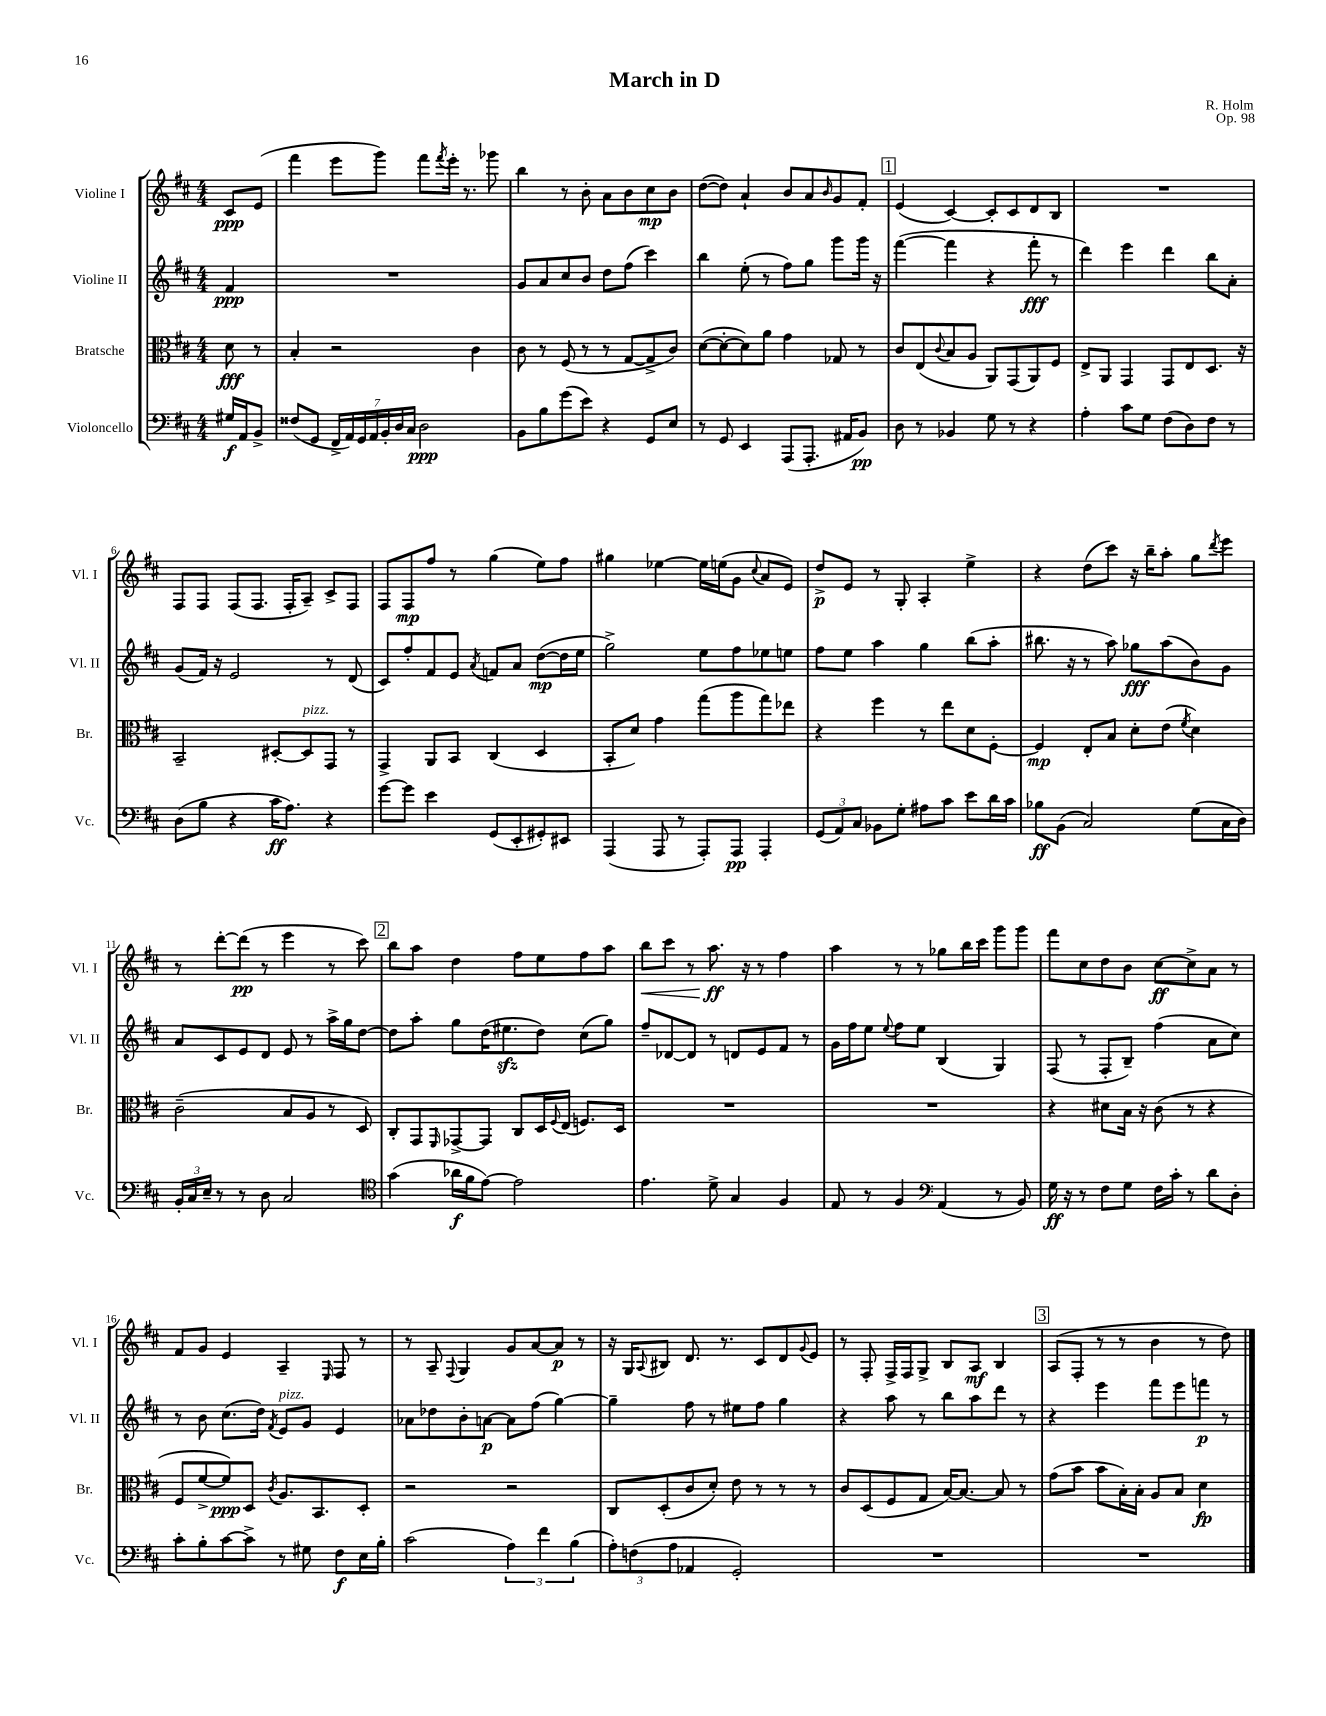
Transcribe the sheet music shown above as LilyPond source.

\header { title = "March in D" composer = "R. Holm" opus = "Op. 98" }
<<
\new StaffGroup <<
\new Staff = "s0" \with { instrumentName = "Violine I" shortInstrumentName = "Vl. I" } {
    \clef treble \key d \major \numericTimeSignature \time 4/4 \partial 4
    cis'8\ppp e'8( |
    fis'''4 e'''8 g'''8) fis'''8 \acciaccatura { fis'''8 } e'''16-. r8. ges'''8 |
    b''4 r8 b'8-. a'8 b'8 cis''8\mp b'8 |
    d''8~( d''8) a'4-! b'8 a'8 \grace { b'16 } g'8 fis'8-. |
    \mark \markup { \box "1" } e'4( cis'4~) cis'8-. cis'8 d'8 b8 |
    R1 |
    fis8 fis8 fis8( fis8. fis16-. a8--) cis'8-> fis8 |
    fis8 fis8\mp fis''8 r8 g''4( e''8) fis''8 |
    gis''4 ees''4~ ees''16 e''16( g'8 \appoggiatura { cis''8 } a'8 e'8) |
    d''8->\p e'8 r8 g8-. a4-. e''4-> |
    r4 d''8( cis'''8) r16 b''16-- a''8-. g''8 \acciaccatura { d'''8 } e'''8 |
    r8 d'''8~-. d'''8\pp( r8 e'''4 r8 cis'''8) |
    \mark \markup { \box "2" } b''8 a''8 d''4 fis''8 e''8 fis''8 a''8 |
    b''8\< cis'''8 r8 a''8.\ff\! r16 r8 fis''4 |
    a''4 r8 r8 ges''8 b''16 cis'''16 g'''8 g'''8 |
    fis'''8 cis''8 d''8 b'8 cis''8~\ff cis''8-> a'8 r8 |
    fis'8 g'8 e'4 a4-- \grace { e16 } fis8 r8 |
    r8 a8-- \appoggiatura { fis8 } g4 g'8 a'8~ a'8\p r8 |
    r16 g16 \appoggiatura { a8 } bis8 d'8. r8. cis'8 d'8 \appoggiatura { g'8 } e'8 |
    r8 fis8-. fis16-> fis16 g8-> b8 a8\mf b4 |
    \mark \markup { \box "3" } a8( fis8-. r8 r8 b'4 r8 d''8) \bar "|." |
}
\new Staff = "s1" \with { instrumentName = "Violine II" shortInstrumentName = "Vl. II" } {
    \clef treble \key d \major \numericTimeSignature \time 4/4 \partial 4
    fis'4\ppp |
    R1 |
    g'8 a'8 cis''8 b'8 d''8 fis''8( cis'''4) |
    b''4 e''8-.( r8 fis''8) g''8 g'''8 g'''16 r16 |
    \mark \markup { \box "1" } fis'''4~( fis'''4 r4 fis'''8-.\fff r8 |
    d'''4) e'''4 d'''4 b''8 a'8-. |
    g'8( fis'16) r16 e'2 r8 d'8( |
    cis'8) fis''8-. fis'8 e'8 \acciaccatura { a'8 } f'8 a'8 d''8~\mp( d''16 e''16 |
    g''2->) e''8 fis''8 ees''8 e''8 |
    fis''8 e''8 a''4 g''4 b''8( a''8-. |
    bis''8. r16 r8 a''8) ges''8\fff a''8( b'8) g'8 |
    a'8 cis'8 e'8 d'8 e'8 r8 a''16-> g''16 d''8~ |
    \mark \markup { \box "2" } d''8 a''8-. g''8 d''16( eis''8.\sfz d''8) cis''8( g''8) |
    fis''8-- des'8~ des'8 r8 d'8 e'8 fis'8 r8 |
    g'16 fis''16 e''8 \appoggiatura { e''8 } fis''8 e''8 b4( g4) |
    fis8( r8 fis8-. b8--) fis''4( a'8 cis''8) |
    r8 b'8 cis''8.( d''16) \acciaccatura { fis'8 } e'8^\markup { \italic "pizz." } g'8 e'4 |
    aes'8 des''8 b'8-. a'8~\p a'8 fis''8( g''4~) |
    g''4-- fis''8 r8 eis''8 fis''8 g''4 |
    r4 a''8 r8 b''8 a''8 d'''8 r8 |
    \mark \markup { \box "3" } r4 e'''4 fis'''8 e'''8 f'''8\p r8 \bar "|." |
}
\new Staff = "s2" \with { instrumentName = "Bratsche" shortInstrumentName = "Br." } {
    \clef alto \key d \major \numericTimeSignature \time 4/4 \partial 4
    d'8\fff r8 |
    b4-. r2 cis'4 |
    cis'8 r8 fis8( r8 r8 g8~ g8-> cis'8) |
    d'8~( d'8~-. d'8) a'8 g'4 ges8 r8 |
    \mark \markup { \box "1" } cis'8 e8( \appoggiatura { cis'8 } b8 a8 a,8) g,8( a,8) fis8 |
    e8-> a,8 g,4 g,8 e8 d8. r16 |
    b,2-- dis8~-. dis8^\markup { \italic "pizz." } g,8 r8 |
    g,4-> a,8 b,8 cis4( d4 |
    b,8-. d'8) g'4 g''8( a''8 g''8) ees''8 |
    r4 fis''4 r8 e''8 d'8 fis8~-. |
    fis4\mp e8-. b8 d'8-. e'8( \acciaccatura { fis'8 } d'4) |
    cis'2--( b8 a8 r8 d8) |
    \mark \markup { \box "2" } cis8-. g,8 \grace { fis,16 } ges,8~-> ges,8 cis8 d16 \appoggiatura { fis8 } e16( f8.) d16 |
    R1 |
    R1 |
    r4 dis'8 b16 r16 cis'8( r8 r4 |
    fis8 fis'8~-> fis'8\ppp) d8 \acciaccatura { cis'8 } a8. b,8. d8-. |
    r2 r2 |
    cis8 d8-.( cis'8 d'8-.) e'8 r8 r8 r8 |
    cis'8 d8( fis8 g8 b16~) b8.~ b8 r8 |
    \mark \markup { \box "3" } g'8( b'8 b'8 b16-.) b16-. a8 b8 d'4\fp \bar "|." |
}
\new Staff = "s3" \with { instrumentName = "Violoncello" shortInstrumentName = "Vc." } {
    \clef bass \key d \major \numericTimeSignature \time 4/4 \partial 4
    gis16\f a,16 b,8-> |
    fisis8( g,8 \tuplet 7/4 { fis,16-> a,16) g,16 a,16 b,16-. d16 cis16 } d2\ppp |
    b,8 b8 g'8( e'8) r4 g,8 e8 |
    r8 g,8 e,4 a,,8( a,,8.-. ais,16 b,8\pp) |
    \mark \markup { \box "1" } d8 r8 bes,4 g8 r8 r4 |
    a4-. cis'8 g8 fis8( d8) fis8 r8 |
    d8( b8 r4 cis'16\ff a8.) r4 |
    g'8~ g'8 e'4 g,8( e,8-. gis,8-.) eis,8 |
    a,,4( a,,8 r8 a,,8-.) a,,8\pp a,,4-. |
    \tuplet 3/2 { g,8( a,8) cis8 } bes,8 g8-. ais8 cis'8 e'8 d'16 cis'16 |
    bes8\ff b,8( cis2) g8( cis16 d16) |
    \tuplet 3/2 { b,16-. cis16 e16-- } r8 r8 d8 cis2 |
    \mark \markup { \box "2" } \clef tenor g'4( aes'16\f fis'16 e'8~) e'2 |
    e'4. d'8-> g4 fis4 |
    e8 r8 fis4 \clef bass a,4( r8 b,8) |
    g16\ff r16 r8 fis8 g8 fis16 cis'16-. r8 d'8 d8-. |
    cis'8-. b8-. cis'8~ cis'8-> r8 gis8 fis8\f e16 b16-. |
    cis'2( \tuplet 3/2 { a4) fis'4 b4( } |
    \tuplet 3/2 { a8-.) f8( a8 } aes,4 g,2-.) |
    R1 |
    \mark \markup { \box "3" } R1 \bar "|." |
}
>>
>>
